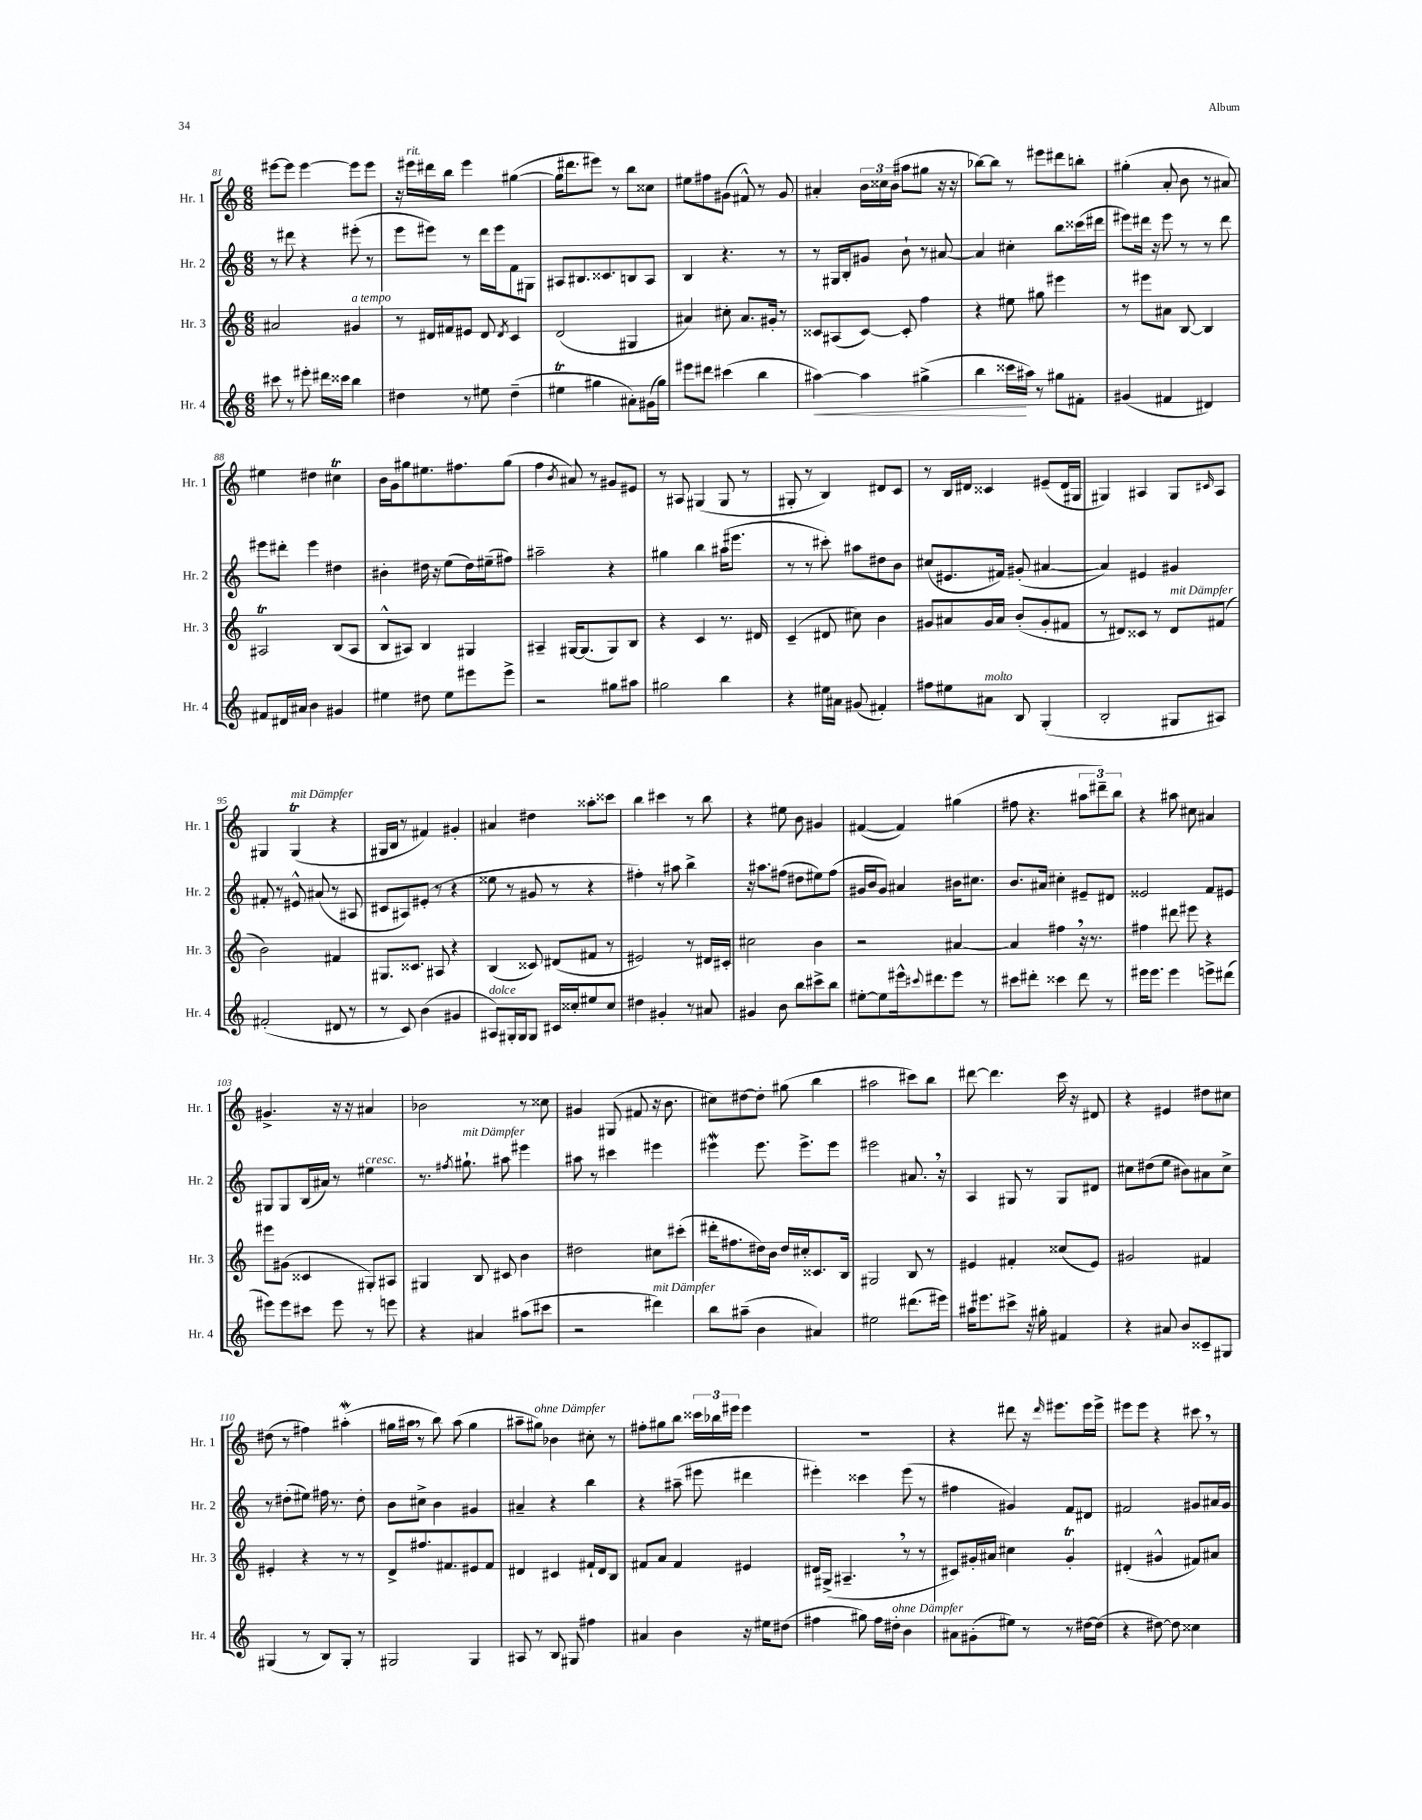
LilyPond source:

<<
\new StaffGroup <<
\new Staff = "s0" \with { instrumentName = "Hr. 1" shortInstrumentName = "Hr. 1" } {
    \clef treble \key c \major \numericTimeSignature \time 6/8
    eis'''8~ eis'''8 eis'''4~ eis'''8 eis'''8 |
    r16 eis'''16^\markup { \italic "rit." } dis'''16 b''16 eis'''4 gis''4~( |
    gis''16 dis'''8. eis'''8) r8 b''8 cisis''8 |
    eis''8 fis''8 gis'8( fis'8-^) r8 gis'8 |
    ais'4-. \tuplet 3/2 { b'16 cisis''16 b'16( } ais''8 gis''8 r16 r16 |
    bes''8~) bes''8 r8 eis'''8 dis'''8 b''8-. |
    gis''4-.( a'8-. b'8 r8 ais'8) |
    eis''4 dis''4 cis''4\trill |
    b'16 g'16 gis''8 eis''8. fis''8. gis''8( |
    f''4 \acciaccatura { b'8 } ais'8) r8 gis'8 eis'8 |
    r8 ais8 gis4( gis8 r8 |
    gis8-. r8 b4) dis'8 c'8 |
    r8 b16 dis'16 cisis'4 eis'8--( dis'16 gis16 |
    gis4) ais4 gis8 \grace { cis'16 } ais8 |
    gis4 gis4\trill^\markup { \italic "mit Dämpfer" }( r4 |
    gis16 b16 r8 fis'4) gis'4-. |
    ais'4 dis''4 aisis''8-. cisis'''8 |
    b''4 cis'''4 r8 b''8 |
    r4 eis''8 b'8 gis'4 |
    fis'4~( fis'4) gis''4( |
    fis''8 r4. \tuplet 3/2 { ais''8 dis'''8--) b''8 } |
    r4 ais''8 cis''8 ais'4 |
    gis'4.-> r16 r16 ais'4 |
    bes'2 r8 cisis''8 |
    gis'4 gis8( fis'8 r16 b'8. |
    cis''8) dis''8~ dis''8-. gis''8( b''4 |
    ais''2 cis'''8) b''8 |
    dis'''8~ dis'''4. c'''16 r16 dis'8 |
    r4 eis'4 dis''8 cis''8 |
    dis''8( r8 fis''4) ais''4-.\mordent( |
    gis''16 ais''16 \breathe r8 b''8) ais''8( gis''4 |
    ais''8-- gis''8^\markup { \italic "ohne Dämpfer" }) bes'4 cis''8-. r8 |
    fis''8-. gis''8 b''8 \tuplet 3/2 { cisis'''16 bes''16 eis'''16 } eis'''4 |
    R2. |
    r4 dis'''8 r16 \grace { dis'''16 } eis'''8. eis'''16 eis'''16-> |
    eis'''8 eis'''8 r4 cis'''8 \breathe r8 \bar "|." |
}
\new Staff = "s1" \with { instrumentName = "Hr. 2" shortInstrumentName = "Hr. 2" } {
    \clef treble \key c \major \numericTimeSignature \time 6/8
    r8 dis'''8 r4 eis'''8-.( r8 |
    e'''8 eis'''8) r8 d'''16 eis'''16 f'8 gis8 |
    ais8 bis8. cisis'8. b8 ais8 |
    b4 r4. r8 |
    r8 gis16 b16-. gis'8 b'8-! r8 ais'8~ |
    ais'4 cis''4-. b''8 cisis'''16( dis'''16 |
    eis'''8) dis'''16 r16 eis'''8 r8 r8 dis'''8 |
    eis'''8 dis'''8-. eis'''4 dis''4 |
    bis'4-. dis''16 r16 e''8( dis''16) eis''16--( fis''8) |
    ais''2-- r4 |
    gis''4 b''4 ais''16( eis'''8. |
    r8 r8 cis'''8-.) ais''8 dis''8 b'8 |
    cis''8( eis'8. fis'16) gis'8-.( ais'4~ |
    ais'4) eis'4 gis'4 |
    fis'8-. r8 eis'8-^ ais'8( r8 ais8 |
    cis'8 ais8) eis'8-.( r8 r4 |
    eisis''8 r8 gis'8 r8 r4 |
    fis''4-.) r8 ais''8 b''4-> |
    r16 ais''8. fis''8( dis''8 eis''8) fis''8( |
    gis'16 b'16 gis'8) ais'4 bis'16 cis''8. |
    b'8. ais'16 cis''4-. eis'8-- dis'8 |
    eisis'2 f'8 eis'8 |
    gis8 gis8 b16( ais'16) r8 eis''4^\markup { \italic "cresc." } |
    r8. \acciaccatura { fis''8 } gis''8.-!^\markup { \italic "mit Dämpfer" } ais''8 eis'''4 |
    ais''8 r8 cis'''4 eis'''4 |
    eis'''4\mordent eis'''8. eis'''8.-> eis'''8 |
    eis'''2 ais'8. \breathe r16 |
    a4 gis8 r8 gis8 dis'8 |
    cis''8 dis''8( e''8 bis'8) ais'8 cis''8-> |
    r8 dis''8-.( eis''8) fis''16 r8. dis''8-. |
    b'8 cis''8-> b'4 gis'4 |
    ais'4-- r4 b''4 |
    r4 ais''8--( eis'''8 dis'''4 |
    eis'''4-.) cisis'''4 eis'''8( r8 |
    fis''4 gis'4) f'8 dis'8 |
    fis'2 gis'8 ais'16 gis'16 \bar "|." |
}
\new Staff = "s2" \with { instrumentName = "Hr. 3" shortInstrumentName = "Hr. 3" } {
    \clef treble \key c \major \numericTimeSignature \time 6/8
    ais'2 gis'4^\markup { \italic "a tempo" } |
    r8 dis'16 fis'16 eis'8 dis'8 \acciaccatura { dis'8 } c'4 |
    d'2( gis4 |
    ais'4) cis''8-. ais'8. gis'16-. r8 |
    cisis'8 ais8( cisis'8~) cisis'8-. f''4 |
    r4 eis''8 gis''8 eis'''4 |
    r8 eis'''8 ais'8 b8~ b4 |
    ais2\trill b8( ais8 |
    b8-^ ais8) b4 gis4 |
    ais4-- gis16~ gis8.( gis8) b8 |
    r4 c'4 r8. dis'16 |
    c'4--( dis'8 cis''8) b'4 |
    gis'8 ais'8 gis'16 ais'16 b'8-.( gis'8-. fis'8 |
    r8 dis'8) cisis'8 r8 dis'8^\markup { \italic "mit Dämpfer" } fis'8( |
    b'2) fis'4 |
    gis8. cisis'8. ais8 r4 |
    b4( cisis'8) dis'8( fis'8 r8 |
    eis'2) r8 dis'16 cis'16-. |
    cis''2 b'4 |
    r2 ais'4~ |
    ais'4 fis''4 \breathe r16 r8. |
    fis''4 dis'''8 eis'''8 r4 |
    eis'''8 gis'8( cisis'4 gis8-.) ais8 |
    gis4 b8 cis'8 b'4 |
    dis''2 cis''8 cis'''8-.( |
    dis'''16-. fis''8. dis''16) b'16 dis''16 cis''16-. cisis'8. b16 |
    gis2 b8 r8 |
    eis'4 fis'4-. cisis''8( eis'8) |
    gis'2 fis'4 |
    eis'4-. r4 r8 r8 |
    d'8-> fis''8. fis'8. eis'8 fis'8 |
    dis'4 cis'4 fis'16-! dis'16 b8 |
    fis'8 a'8 fis'4 eis'4 |
    dis'16 gis16->( ais4.-- \breathe r8 r8 |
    cis'8) gis'16-. ais'16 cis''4 gis'4-.\trill |
    dis'4-.( gis'4-^ fis'8) ais'8 \bar "|." |
}
\new Staff = "s3" \with { instrumentName = "Hr. 4" shortInstrumentName = "Hr. 4" } {
    \clef treble \key c \major \numericTimeSignature \time 6/8
    cis'''8 r8 eis'''8-. dis'''16 cisis'''16 b''4 |
    dis''4 r8 eis''8 dis''4--( |
    eis''4\trill gis''4 ais'8-.) gis'16( gis''16) |
    eis'''8 dis'''8 cis'''4( b''4 |
    ais''4~\<) ais''4 gis''4->( |
    b''4 cisis'''16\! ais''16) r8 gis''8 fis'8-. |
    gis'4( fis'4 dis'4) |
    fis'8 dis'16 ais'16 b'4 gis'4 |
    eis''4 dis''8 eis''8 eis'''8 eis'''8-> |
    r2 gis''8 ais''8 |
    gis''2 b''4 |
    r4 eis''16 ais'16 gis'8( fis'4-.) |
    fis''8 eis''8 ais'8^\markup { \italic "molto" } b8 g4-.( |
    b2-. gis8 ais8) |
    fis'2-.( dis'8 r8 |
    r8 c'8) b'4( gis'4 |
    ais8^\markup { \italic "dolce" }) gis16-. gis16 gis8 cis'16 cisis''16-. eis''8 cisis''8 |
    dis''4 gis'4-. r8 ais'8 |
    gis'4 b'8 b''8 cis'''8-> b''8 |
    eis''8~-. eis''8 eis'''16-^ \appoggiatura { cis'''8 } dis'''8. eis'''8 r8 |
    cis'''8 dis'''8-. cisis'''4 dis'''8 r8 |
    eis'''16 eis'''8. eis'''4 e'''8-> dis'''8( |
    eis'''8) eis'''8 cis'''8 eis'''8 r8 e'''8 |
    r4 ais'4 ais''8( cis'''8 |
    r2 dis'''4^\markup { \italic "mit Dämpfer" }) |
    b''8 ais''8--( b'4 ais'4) |
    eis''2 dis'''8.( eis'''16) |
    ais''16 eis'''8. cis'''8-> r16 gis''16-. fis'4 |
    r4 ais'8 b'8 cisis'8-- gis8 |
    gis4( r8 b8) gis8-. r8 |
    gis2 gis4 |
    ais8 r8 b8 gis8 fis''4 |
    ais'4 b'4 r16 eis''16 dis''8( |
    fis''4 gis''8) fis''16 dis''16-.^\markup { \italic "ohne Dämpfer" } b'4 |
    ais'8 gis'8-.( eis''8) r8 r8 dis''16~ dis''16( |
    r4 dis''8~) dis''8 cisis''4 \bar "|." |
}
>>
>>
\layout { \context { \Score currentBarNumber = #81 } }
